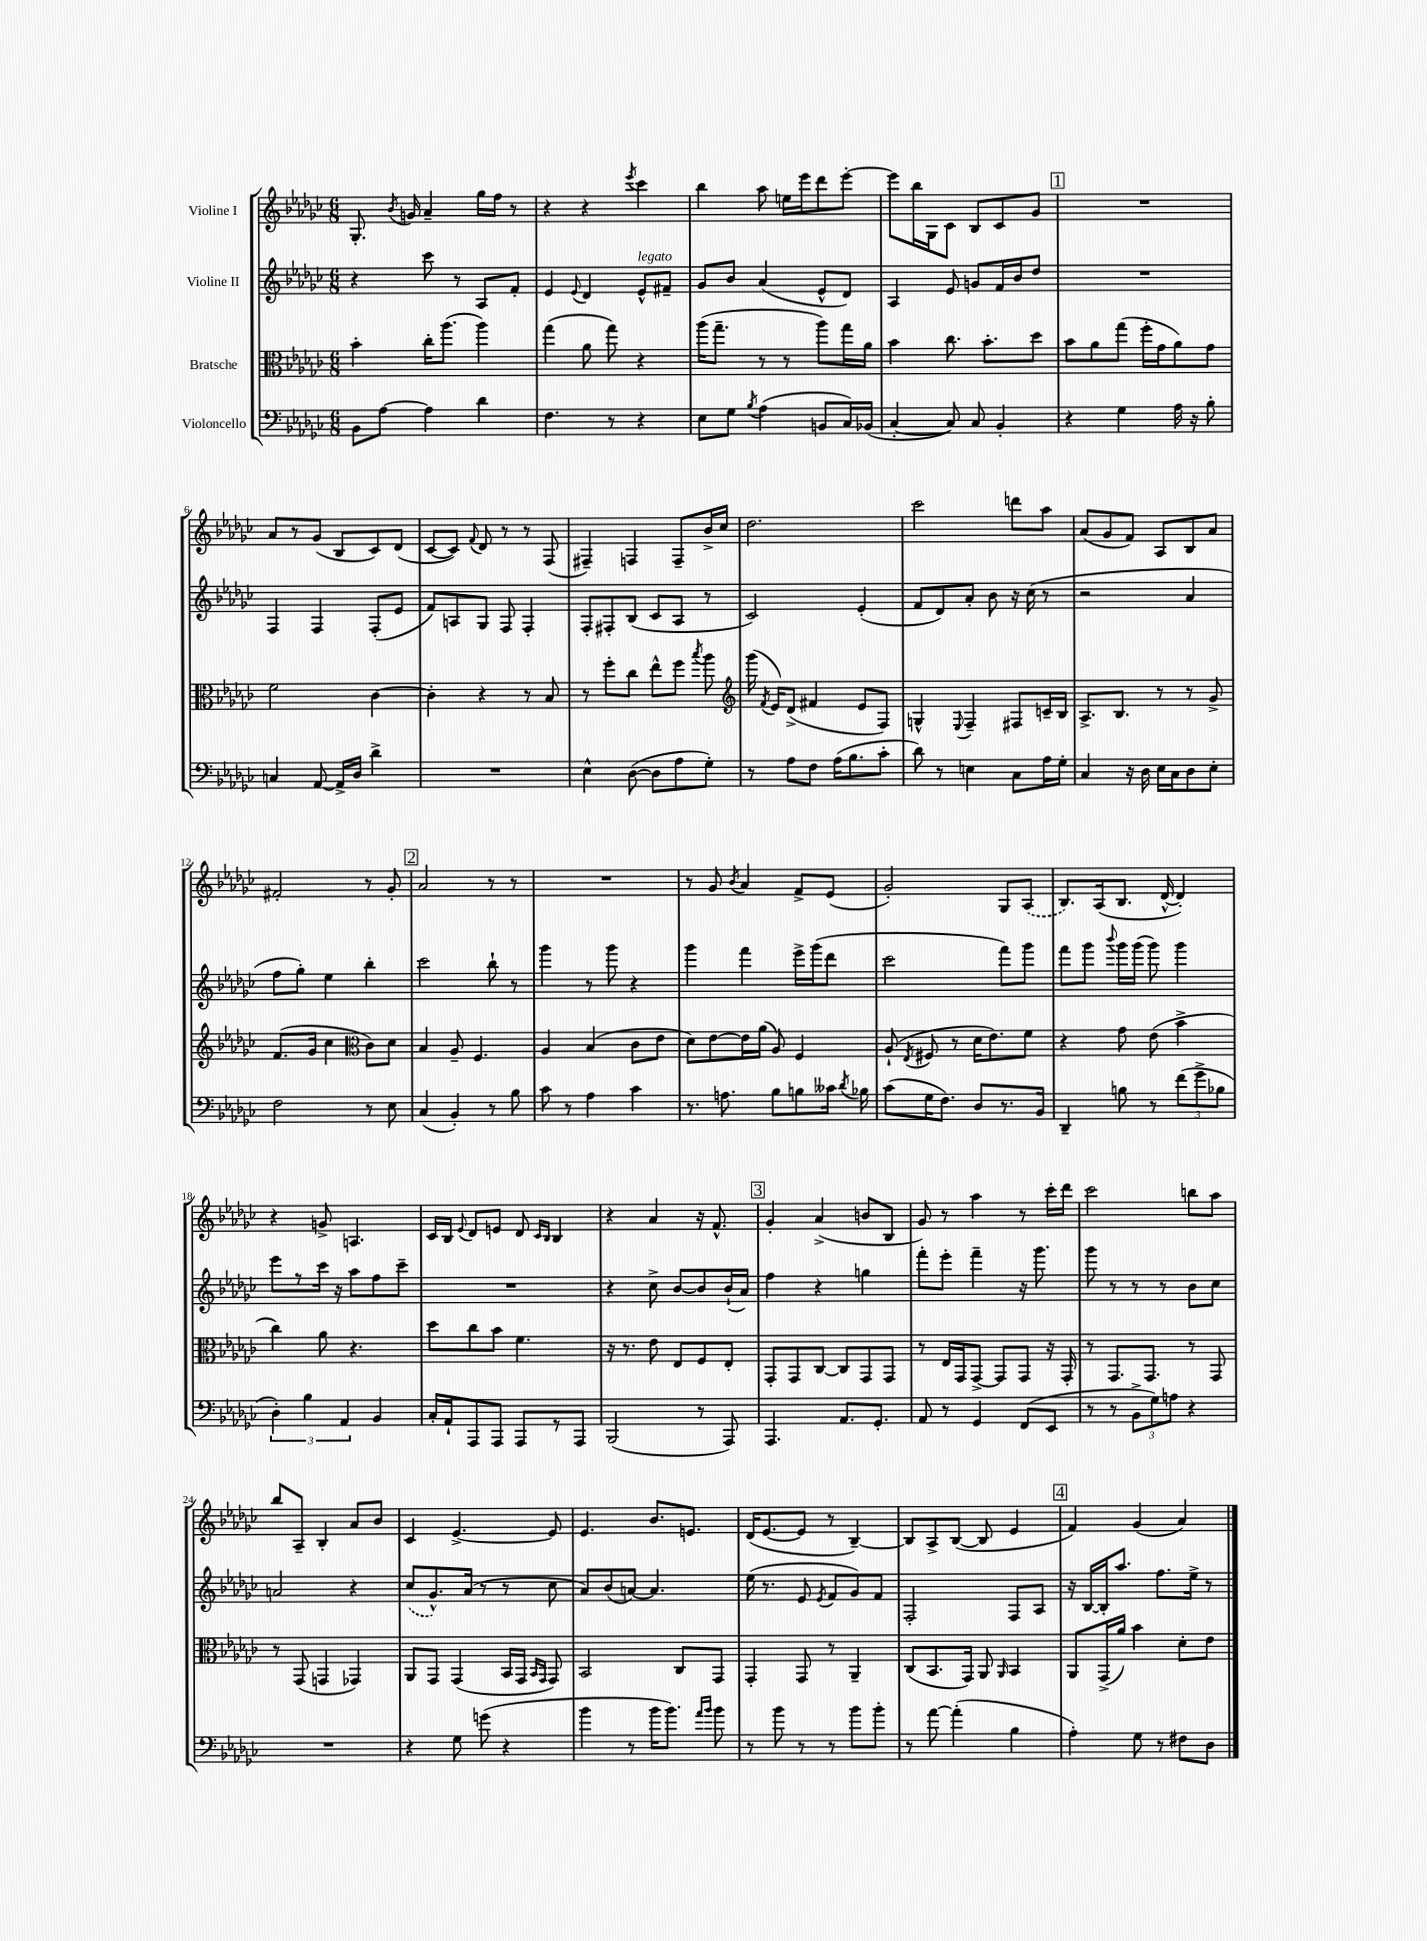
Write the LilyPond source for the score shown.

<<
\new StaffGroup <<
\new Staff = "s0" \with { instrumentName = "Violine I" } {
    \clef treble \key ges \major \numericTimeSignature \time 6/8
    \autoBeamOff ges8.-. \acciaccatura { bes'8 } g'16 aes'4-- ges''16[ f''16] r8 |
    r4 r4 \acciaccatura { ees'''8 } ces'''4 |
    bes''4 aes''8 e''16[ ees'''16 des'''8 ees'''8]~-. |
    ees'''8[ bes''16 ges16 ces'8] bes8[ ces'8 ges'8] |
    \mark \markup { \box "1" } R2. |
    aes'8[ r8 ges'8]( bes8[ ces'8) des'8]( |
    ces'8[~ ces'8]) \appoggiatura { f'8 } des'8 r8 r8 f8( |
    fis4--) f4 f8[-- bes'16-> ces''16] |
    des''2. |
    ces'''2 d'''8[ aes''8] |
    aes'8[( ges'8 f'8]) aes8[ bes8 aes'8] |
    fis'2-. r8 ges'8-. |
    \mark \markup { \box "2" } aes'2 r8 r8 |
    R2. |
    r8 ges'8 \acciaccatura { bes'8 } aes'4 f'8[-> ees'8]( |
    ges'2-.) ges8[ \once \slurDashed aes8]( |
    bes8.[) aes16( bes8.] des'16~-^ des'4-.) |
    r4 g'8-> a4. |
    ces'16[ bes16] \appoggiatura { ees'8 } des'8[ e'8] des'8 \grace { ces'16[ bes16] } bes4 |
    r4 aes'4 r16 f'8.-^ |
    \mark \markup { \box "3" } ges'4-. aes'4->( b'8[ bes8] |
    ges'8) r8 aes''4 r8 ces'''16[-. des'''16] |
    ces'''2 b''8[ aes''8] |
    bes''8[ aes8]-- bes4-. aes'8[ bes'8] |
    ces'4 ees'4.~-> ees'8 |
    ees'4. bes'8.[ e'8.] |
    des'16[( ees'8.~ ees'8] r8 bes4~--) |
    bes8[ aes8-> bes8]~( bes8 ees'4 |
    \mark \markup { \box "4" } f'4) ges'4( aes'4) \bar "|." |
}
\new Staff = "s1" \with { instrumentName = "Violine II" } {
    \clef treble \key ges \major \numericTimeSignature \time 6/8
    \autoBeamOff r4 ces'''8 r8 aes8[ f'8]-. |
    ees'4 \appoggiatura { ees'8 } des'4 ees'8[-^^\markup { \italic "legato" } fis'8]-- |
    ges'8[ bes'8] aes'4( ees'8[-^ des'8]) |
    aes4 ees'8 g'8[ f'16 bes'16 des''8] |
    \mark \markup { \box "1" } R2. |
    f4 f4 f8[-.( ees'8] |
    f'8[) a8 ges8] f8 f4-. |
    f8[-. fis8-. bes8]( ces'8[ aes8] r8 |
    ces'2) ees'4-.( |
    f'8[ des'8) aes'8]-. bes'8 r16 ces''16( r8 |
    r2 aes'4 |
    f''8[ ges''8]-.) ees''4 bes''4-. |
    \mark \markup { \box "2" } ces'''2 bes''8-! r8 |
    ges'''4 r8 ges'''8 r4 |
    ges'''4 f'''4 ees'''16[-> ges'''16( des'''8] |
    ces'''2 f'''8[) ges'''8] |
    f'''8[ ges'''8] \appoggiatura { bes'''8 } ges'''16[ ges'''16]( ges'''8) ges'''4 |
    ees'''8[ r8 ces'''16] r16 aes''8[ f''8 ces'''8]-- |
    R2. |
    r4 ces''8-> bes'8[~ bes'8 bes'16-!( aes'16]) |
    \mark \markup { \box "3" } f''4 r4 g''4 |
    f'''8[-. ees'''8]-. f'''4-- r16 ges'''8. |
    ges'''8 r8 r8 r8 bes'8[ ces''8] |
    a'2 r4 |
    \once \slurDashed ces''8[( ges'8.-^) aes'16]( r8 r8 ces''8 |
    aes'8[) bes'8( a'8]~) a'4. |
    ees''16( r8. ees'8 \acciaccatura { ees'8 } f'8[ ges'8) f'8] |
    f2-. f8[ aes8] |
    \mark \markup { \box "4" } r16 bes16[~ bes16-. aes''8.] f''8.[ ees''16]-> r8 \bar "|." |
}
\new Staff = "s2" \with { instrumentName = "Bratsche" } {
    \clef alto \key ges \major \numericTimeSignature \time 6/8
    \autoBeamOff bes'4-. ces''16[-. aes''8.]( aes''4) |
    ges''4( aes'8 ges''8) r4 |
    aes''16[( ges''8.]-- r8 r8 aes''8[) ges''16 aes'16] |
    bes'4 ces''8. bes'8.[-. des''8] |
    \mark \markup { \box "1" } bes'8[ aes'8 ges''8]( f''16[-. ges'16 aes'8) ges'8] |
    f'2 ces'4~ |
    ces'4-. r4 r8 bes8 |
    r8 f''8[-. ces''8] ees''8[-^ f''8] \acciaccatura { bes''8 } aes''8 |
    \clef treble ges'''16( \acciaccatura { f'8 } ees'16[) des'8]->( fis'4 ees'8[ f8]) |
    g4-^ \appoggiatura { ees8 } f4-- fis8[ c'16-- bes16] |
    aes8.[-> bes8.] r8 r8 ges'8-> |
    f'8.[( ges'16] ces''4 \clef alto ces'8[) des'8] |
    \mark \markup { \box "2" } bes4 aes8-- f4. |
    aes4 bes4( ces'8[ ees'8] |
    des'8[) ees'8~ ees'16 aes'16]( aes8) f4 |
    aes8-!( \acciaccatura { ees8 } fis8 r8 des'16[ ees'8.) f'8] |
    r4 ges'8 ees'8( bes'4-> |
    ces''4) aes'8 r4. |
    des''8[ ces''8 bes'8] f'4. |
    r16 r8. ees'8 ees8[ f8 ees8]-. |
    \mark \markup { \box "3" } ges,8[-. ges,8 ces8]~ ces8[ ges,8 ges,8] |
    r8 ees16[ ges,16 ges,8]~-> ges,8[ ges,8] r16 ges,16-. |
    r8 ges,8.[ ges,8.] r8 ges,8 |
    r8 ges,8( g,4 ges,4) |
    aes,8[ ges,8] ges,4( bes,16[ ges,16] \grace { bes,16[ ges,16] } ges,8) |
    bes,2 ces8[ ges,8] |
    ges,4-. ges,8 r8 aes,4-- |
    ces8[( bes,8. ges,16]) aes,8 \grace { aes,16 } bes,4 |
    \mark \markup { \box "4" } aes,8[ ges,16->( aes'16]) bes'4 des'8[-. ees'8] \bar "|." |
}
\new Staff = "s3" \with { instrumentName = "Violoncello" } {
    \clef bass \key ges \major \numericTimeSignature \time 6/8
    \autoBeamOff bes,8[ aes8]~ aes4 des'4 |
    f4. r8 r4 |
    ees8[ ges8] \acciaccatura { bes8 } aes4( b,8[ ces16) bes,16]( |
    ces4~-. ces8) ces8 bes,4-. |
    \mark \markup { \box "1" } r4 ges4 aes16 r16 bes8-. |
    c4 aes,8~ aes,16[-> des16] des'4-> |
    R2. |
    ees4-^ des8~( des8[ aes8 ges8]-.) |
    r8 aes8[ f8] aes16[( bes8. ces'8]-. |
    des'8) r8 e4 ces8[ aes16 ges16]-. |
    ces4 r16 des16 ees16[ ces16 des8 ees8]-. |
    f2 r8 ees8 |
    \mark \markup { \box "2" } ces4( bes,4-.) r8 bes8 |
    ces'8 r8 aes4 ces'4 |
    r8. a8. bes8[ b8 ceses'16] \acciaccatura { des'8 } bes16 |
    ces'8[( ges16 f8.]) des8[ r8. bes,16] |
    des,4-- b8 r8 \tuplet 3/2 { f'8[( ges'8-> bes8] } |
    \tuplet 3/2 { des4-.) bes4 aes,4 } bes,4 |
    ces16[-. aes,16-! aes,,8 aes,,8] aes,,8[ r8 aes,,8] |
    bes,,2( r8 aes,,8) |
    \mark \markup { \box "3" } aes,,4. aes,8.[ ges,8.]-. |
    aes,8 r8 ges,4 f,8[( ees,8] |
    r8 r8 \tuplet 3/2 { bes,8[-> ges8) a8] } r4 |
    R2. |
    r4 ges8 g'8( r4 |
    bes'4 r8 bes'16[ bes'8.]) \grace { aes'16[ bes'16] } bes'8 |
    r8 bes'8 r8 r8 bes'8[ bes'8]-. |
    r8 aes'8~ aes'4-.( bes4 |
    \mark \markup { \box "4" } aes4-.) ges8 r8 fis8[ des8] \bar "|." |
}
>>
>>
